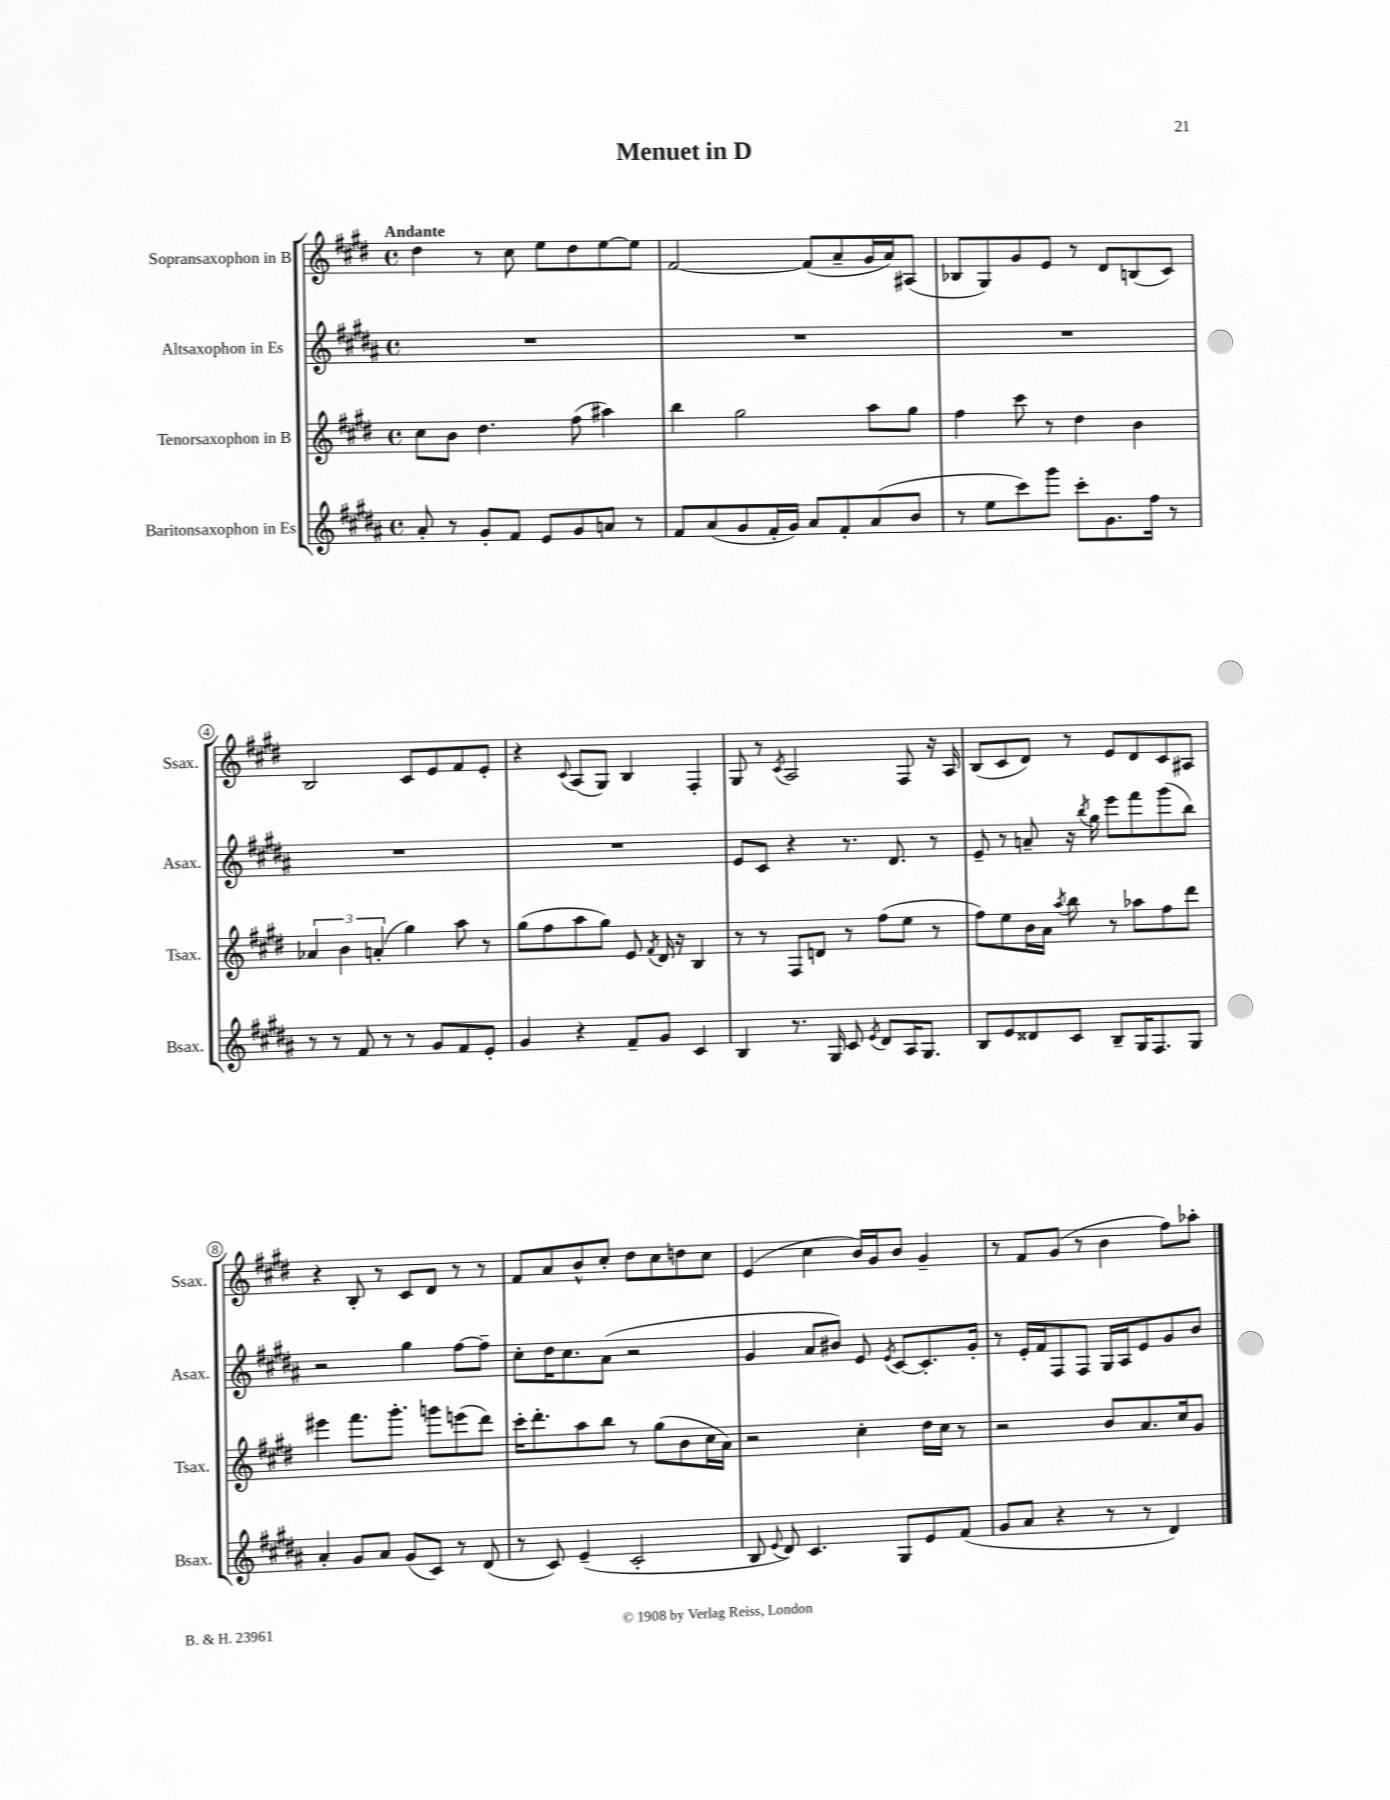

**kern	**kern	**kern	**kern
*staff4	*staff3	*staff2	*staff1
*clefG2	*clefG2	*clefG2	*clefG2
*k[f#c#g#d#a#]	*k[f#c#g#d#]	*k[f#c#g#d#a#]	*k[f#c#g#d#]
*M4/4	*M4/4	*M4/4	*M4/4
*met(c)	*met(c)	*met(c)	*met(c)
8a#'/	8cc#\L	1r	4dd#\
8r	8b\J	.	.
8g#'/L	4.dd#\	.	8r
8f#/J	.	.	8cc#\
8e/L	.	.	8ee\L
8g#/	(8ff#\	.	8dd#\
8a/J	4aa#\)	.	[8ee\
8r	.	.	8ee\]J
=	=	=	=
8f#/L	4bb\	1r	[2f#/
(8a#/	.	.	.
8g#/	2gg#\	.	.
16f#'/L	.	.	.
16g#/JJ)	.	.	.
8a#/L	.	.	(8f#/]L
8f#'/	.	.	8a~/
(8a#/	8aa\L	.	16g#/L
.	.	.	16a/J)
8b/J	8gg#\J	.	(8A#/J
=	=	=	=
8r	4ff#\	1r	8B-/L
8ee\L	.	.	8G#/)
8ccc#\)	8ccc#\	.	8g#/
8ggg#\J	8r	.	8e/J
8ccc#'\L	4dd#\	.	8r
8.g#\	.	.	8d#/L
.	4b\	.	(8B/
16ff#\Jk	.	.	.
8r	.	.	8c#/J)
=	=	=	=
8r	6a-/	1r	2B/
8r	.	.	.
.	6b\	.	.
8f#/	.	.	.
.	(6a'/	.	.
8r	.	.	.
8r	4gg#\)	.	8c#/L
8g#/L	.	.	8e/
8f#/	8aa\	.	8f#/
8e'/J	8r	.	8e'/J
=	=	=	=
4g#/	(8gg#\L	1r	4r
.	8ff#\	.	.
.	.	.	8qqc#/
4r	8aa\	.	(8A/L
.	8gg#\J)	.	8G#/J)
8f#~/L	8e/	.	4B/
.	8qf#/	.	.
8g#/J	16d#/	.	.
.	16r	.	.
4c#/	4B/	.	4F#'/
=	=	=	=
4B/	8r	8e/L	8G#/
.	8r	8c#/J	8r
.	.	.	8qc#/
8.r	8F#/L	4r	2A/
.	8d/J	.	.
16G#/	.	.	.
8c#/	8r	8.r	.
8qe/	.	.	.
8d#/L	(8ff#\L	.	.
.	.	8.d#/	.
16A#/K	8ee\J	.	8F#/
8.G#/J	.	.	.
.	8r	8r	16r
.	.	.	16A/
=	=	=	=
8B/L	8ff#\L)	8e~/	(8B/L
8e/	8ee\	8r	8c#/
8d##/	16b\L	8a~/	8d#/J)
.	16a\JJ	.	.
.	8qaa/	.	.
8c#/J	8bb\	16r	8r
.	.	8qbb/	.
.	.	16gg#\	.
8B~/L	8r	8eee\L	8e/L
16G#/K	8aa-\L	8fff#\	8d#/
8.F#/	.	.	.
.	8ff#\	(8ggg#\	8c#/
8G#/J	8ddd#\J	8bb\J)	8A#/J
=	=	=	=
4a#'/	4eee#\	2r	4r
8g#/L	8.fff#\L	.	8B'/
8a#/J	.	.	8r
.	8.ggg#'\J	.	.
(8g#/L	.	4gg#\	8c#/L
8c#/J)	8ggg\L	.	8d#/J
8r	(8eee\	[8ff#\L	8r
(8d#/	8ddd#\J)	8ff#~\]J	8r
=	=	=	=
8r	16ccc#'\LK	8cc#'\L	8f#/L
.	8.ddd#'\	.	.
8c#/)	.	16dd#\K	8a/
.	.	8.cc#\	.
(4e~/	8aa\	.	8b^^/
.	8bb\J	(8a#\J	8cc#'/J
2c#'/	8r	2r	8dd#\L
.	(8gg#\L	.	8cc#\
.	8b\	.	8dd\
.	16cc#\L	.	8cc#\J
.	16a\JJ)	.	.
=	=	=	=
8B/	2r	4g#/	(4e/
8qqe/	.	.	.
8d#/)	.	.	.
4.c#/	.	8a#/L	4cc#\
.	.	8b#/J)	.
.	4cc#'\	8e/	16b/LL)
.	.	.	16g#/J
.	.	8qe/	.
8G#/L	.	[8c#/L	8b/J
8e/	16dd#\LL	8.c#'/]	4g#~/
.	16cc#\JJ	.	.
(8f#/J	8r	.	.
.	.	16g#'/Jk	.
=	=	=	=
8g#/L	2r	8r	8r
8a#/J	.	16e'/LL	8f#/L
.	.	16f#/J	.
4r	.	8F#/	(8g#/J
.	.	8F#/J	8r
8r	8b/L	16G#/LL	4b\
.	.	16A#/J	.
8r	8.a/	8e/	.
4d#/)	.	8g#/	8ff#\L)
.	16cc#/k	.	.
.	8g#/J	8b/J	8aa-'\J
==	==	==	==
*-	*-	*-	*-
